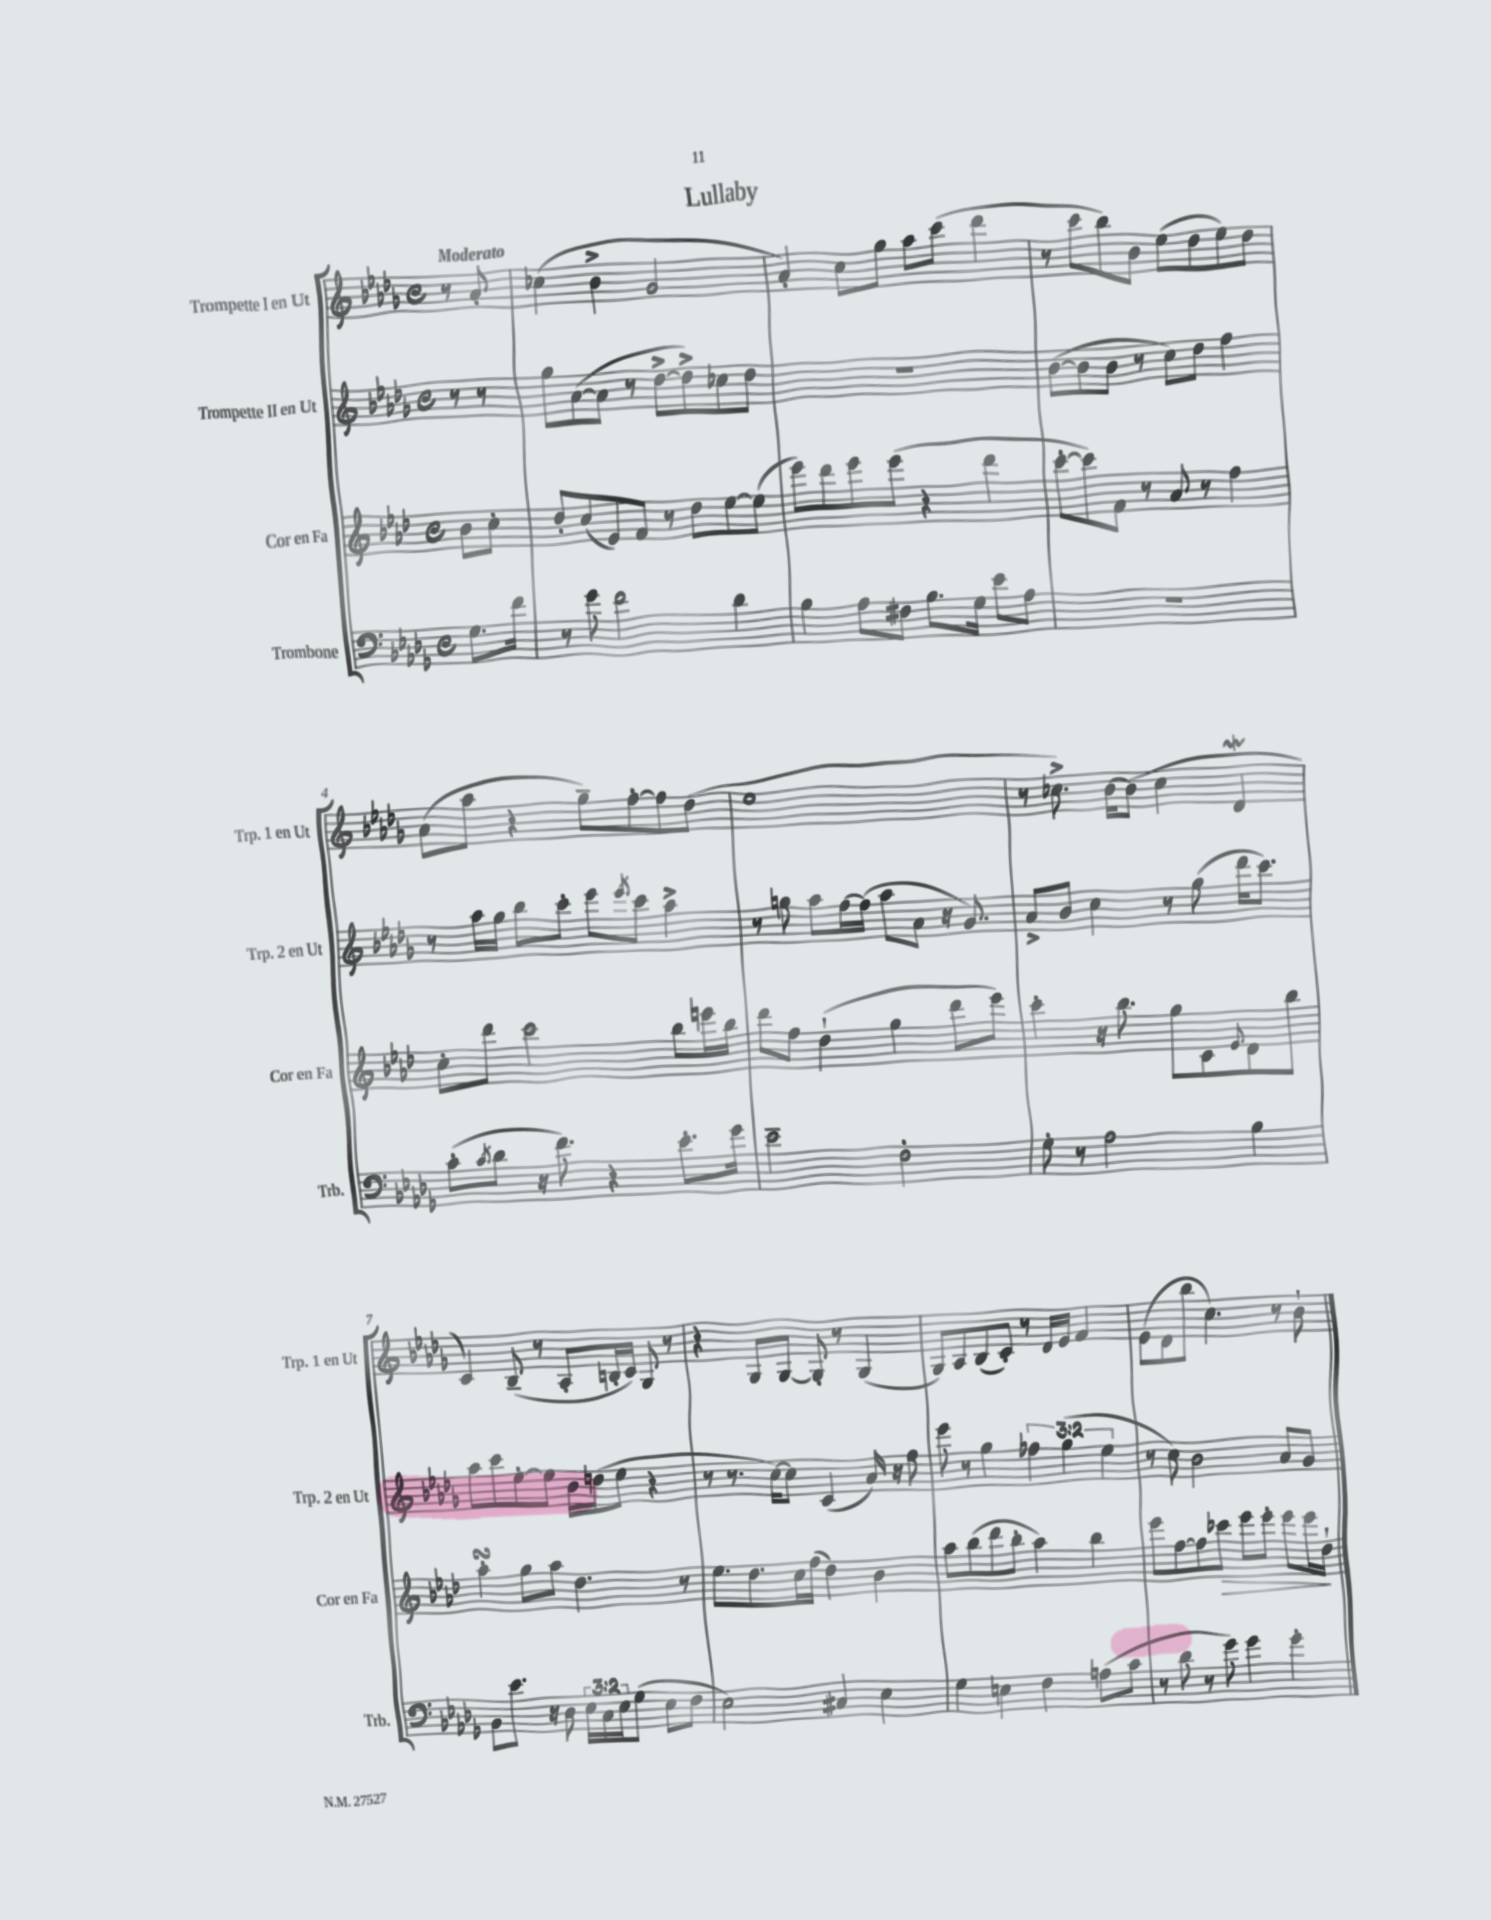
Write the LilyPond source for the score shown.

\header { title = "Lullaby" }
<<
\new StaffGroup <<
\new Staff = "s0" \with { instrumentName = "Trompette I en Ut" shortInstrumentName = "Trp. 1 en Ut" } {
    \clef treble \key des \major \defaultTimeSignature \time 4/4 \partial 4 \tempo "Moderato"
    r8 aes'8-. |
    ces''4( bes'4-> ges'2 |
    aes'4-.) c''8 ges''8 aes''8 c'''8( des'''4 |
    r8 c'''8 bes''8) bes'8 ees''8( des''8 ees''8) des''8 |
    aes'8( aes''8 r4 ges''8--) f''8~-. f''8 des''8( |
    ees''1 |
    r8 ces''8.->) bes'16~ bes'8( ces''4 des'4\mordent |
    c'4) bes8--( r8 aes8-. b16-. c'16) ges8 r8 |
    r4 ges8 ges8~ ges8-. r8 ges4( |
    ges8) aes8 bes8( c'8-.) r8 des'16 ees'16 f'4 |
    ees'8( des'8 bes''8 c''4.) r8 bes'8-! \bar "|." |
}
\new Staff = "s1" \with { instrumentName = "Trompette II en Ut" shortInstrumentName = "Trp. 2 en Ut" } {
    \clef treble \key des \major \defaultTimeSignature \time 4/4 \override Staff.TupletNumber.text = #tuplet-number::calc-fraction-text \partial 4
    r8 r8 |
    ges''8 aes'8~( aes'8 r8 des''8~-> des''8->) ces''8 des''8 |
    R1 |
    bes'8~( bes'8 bes'8 r8 c''8) des''8 f''4 |
    r8 aes''16 ges''16 bes''8 c'''8-. ees'''8 \acciaccatura { ees'''8 } c'''8 aes''4-> |
    r8 g''8 aes''8 f''16~ f''16( aes''8 aes'8 r16 ges'8.) |
    aes'8-> bes'8 c''4 r8 ges''8( des'''16 c'''8.) |
    aes''8 c'''8 ees''8~-. ees''8 bes'16 d''16( ees''8 r4 |
    r8 r8. c''16~) c''8 c'4( aes'16) r16 f''8 |
    ees'''8 r8 ges''4 \tuplet 3/2 { fes''4 ges''4( ees''4 } |
    r8 c''8) bes'2 aes'8 ges'8 \bar "|." |
}
\new Staff = "s2" \with { instrumentName = "Cor en Fa" shortInstrumentName = "Cor en Fa" } {
    \clef treble \key aes \major \defaultTimeSignature \time 4/4 \partial 4
    bes'8 c''8-. |
    des''8-. c''8( ees'8) f'8 r8 des''8 ees''8~ ees''8( |
    ees'''8) des'''8 ees'''8 ees'''8( r4 des'''4 |
    c'''8~-. c'''8) f'8 r8 aes'8 r8 f''4 |
    c''8-. des'''8 c'''2 bes''8 e'''16 bes''16 |
    des'''8 f''8 des''4-!( g''4 des'''8 ees'''8) |
    c'''4-. r16 bes''8. g''8 c'8 \appoggiatura { ees'8 } des'8 bes''8 |
    aes''4-.\turn g''8 aes''8 des''4. r8 |
    ees''8. des''8. c''16 f''16( des''4) bes'4 |
    aes''8 bes''8( des'''8 bes''8-. aes''4) bes''4 |
    ees'''8 f''8~ f''8 ces'''8\> ees'''8 ees'''8-. ees'''8 ees'''16 des''16-!\! \bar "|." |
}
\new Staff = "s3" \with { instrumentName = "Trombone" shortInstrumentName = "Trb." } {
    \clef bass \key des \major \defaultTimeSignature \time 4/4 \override Staff.TupletNumber.text = #tuplet-number::calc-fraction-text \partial 4
    ges8. f'16 |
    r8 ges'8 f'2 des'4 |
    bes4 aes8 fis8 bes8. ges16 ees'8 aes8 |
    R1 |
    c'8-.( \acciaccatura { c'8 } des'8 r16 f'8.) r4 ees'8.-. ges'16 |
    ees'2-- f2-. |
    ges8-. r8 aes2 bes4 |
    bes,8 ees'8. r16 des8 \tuplet 3/2 { ees16 c16 ees16 } ges8( ees8 f8 |
    ees2) cis4 ees4 |
    ges4 e4 f4 a8( c'8 |
    r8 des'8 r8 ges'8) ges'4 ges'4-. \bar "|." |
}
>>
>>
